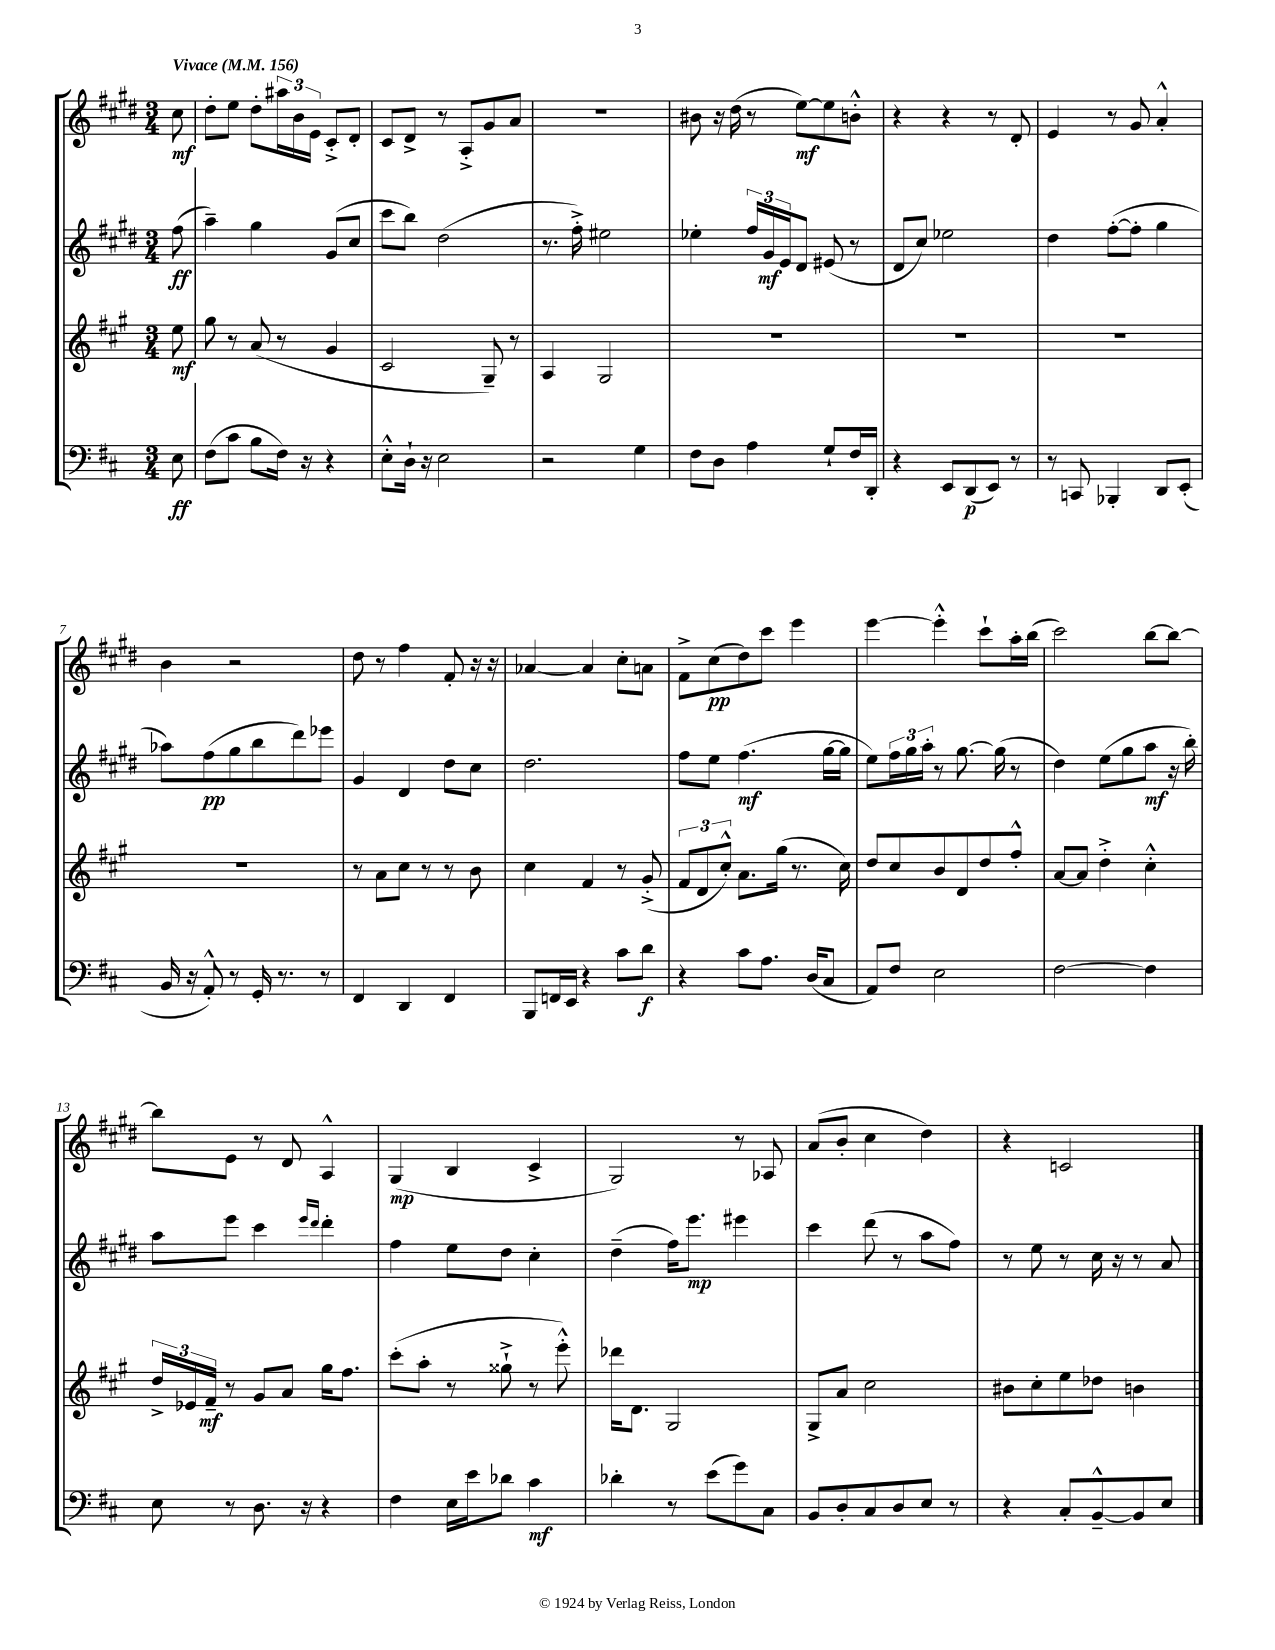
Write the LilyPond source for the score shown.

<<
\new StaffGroup <<
\new Staff = "s0" {
    \clef treble \key e \major \numericTimeSignature \time 3/4 \partial 8 \tempo "Vivace" 4 = 156
    cis''8\mf |
    dis''8-. e''8 dis''8-. \tuplet 3/2 { ais''16 b'16 e'16 } cis'8-.-> dis'8-. |
    cis'8 dis'8-> r8 a8-.-> gis'8 a'8 |
    R2. |
    bis'8 r16 dis''16( r8 e''8~\mf) e''8 b'8-.-^ |
    r4 r4 r8 dis'8-. |
    e'4 r8 gis'8 a'4-.-^ |
    b'4 r2 |
    dis''8 r8 fis''4 fis'8-. r16 r16 |
    aes'4~ aes'4 cis''8-. a'8 |
    fis'8-> cis''8\pp( dis''8) cis'''8 e'''4 |
    e'''4~ e'''4-.-^ cis'''8-! a''16-. b''16( |
    cis'''2) b''8~ b''8~ |
    b''8 e'8 r8 dis'8 a4-^ |
    gis4\mp( b4 cis'4-> |
    gis2) r8 aes8 |
    a'8( b'8-. cis''4 dis''4) |
    r4 c'2 \bar "|." |
}
\new Staff = "s1" {
    \clef treble \key e \major \numericTimeSignature \time 3/4 \partial 8
    fis''8\ff( |
    a''4--) gis''4 gis'8( cis''8 |
    cis'''8 b''8) dis''2( |
    r8. fis''16-.->) eis''2 |
    ees''4-. \tuplet 3/2 { fis''16 gis'16\mf e'16 } dis'8 eis'8( r8 |
    dis'8 cis''8) ees''2 |
    dis''4 fis''8~-.( fis''8-. gis''4 |
    aes''8) fis''8\pp( gis''8 b''8 dis'''8) ees'''8 |
    gis'4 dis'4 dis''8 cis''8 |
    dis''2. |
    fis''8 e''8 fis''4.\mf( gis''16~ gis''16 |
    e''8) \tuplet 3/2 { fis''16 gis''16 a''16-. } r8 gis''8.~ gis''16( r8 |
    dis''4) e''8( gis''8 a''8\mf r16 b''16-.) |
    a''8 e'''8 cis'''4 \grace { e'''16 dis'''16 } dis'''4-. |
    fis''4 e''8 dis''8 cis''4-. |
    dis''4--( fis''16) e'''8.\mp eis'''4 |
    cis'''4 dis'''8( r8 a''8 fis''8) |
    r8 e''8 r8 cis''16 r16 r8 a'8 \bar "|." |
}
\new Staff = "s2" {
    \clef treble \key a \major \numericTimeSignature \time 3/4 \partial 8
    e''8\mf |
    gis''8 r8 a'8( r8 gis'4 |
    cis'2 gis8--) r8 |
    a4 gis2 |
    R2. |
    R2. |
    R2. |
    R2. |
    r8 a'8 cis''8 r8 r8 b'8 |
    cis''4 fis'4 r8 gis'8-.->( |
    \tuplet 3/2 { fis'8 d'8 cis''8-.-^) } a'8. gis''16( r8. cis''16) |
    d''8 cis''8 b'8 d'8 d''8 fis''8-.-^ |
    a'8~ a'8 d''4-.-> cis''4-.-^ |
    \tuplet 3/2 { d''16-> ees'16 fis'16--\mf } r8 gis'8 a'8 gis''16 fis''8. |
    cis'''8-.( a''8-. r8 gisis''8-!-> r8 e'''8-.-^) |
    des'''16 d'8. gis2 |
    gis8-> a'8 cis''2 |
    bis'8 cis''8-. e''8 des''8 b'4 \bar "|." |
}
\new Staff = "s3" {
    \clef bass \key d \major \numericTimeSignature \time 3/4 \partial 8
    e8\ff |
    fis8( cis'8 b8 fis16) r16 r4 |
    e8-.-^ d16-! r16 e2 |
    r2 g4 |
    fis8 d8 a4 g8-! fis16 d,16-. |
    r4 e,8 d,8\p( e,8) r8 |
    r8 c,8 bes,,4-. d,8 e,8-.( |
    b,16 r16 a,8-.-^) r8 g,16-. r8. r8 |
    fis,4 d,4 fis,4 |
    b,,8 f,16 e,16 r4 cis'8 d'8\f |
    r4 cis'8 a8. d16( cis8 |
    a,8) fis8 e2 |
    fis2~ fis4 |
    e8 r8 d8. r16 r4 |
    fis4 e16 e'16 des'8 cis'4\mf |
    des'4-. r8 e'8( g'8) cis8 |
    b,8 d8-. cis8 d8 e8 r8 |
    r4 cis8-. b,8~---^ b,8 e8 \bar "|." |
}
>>
>>
